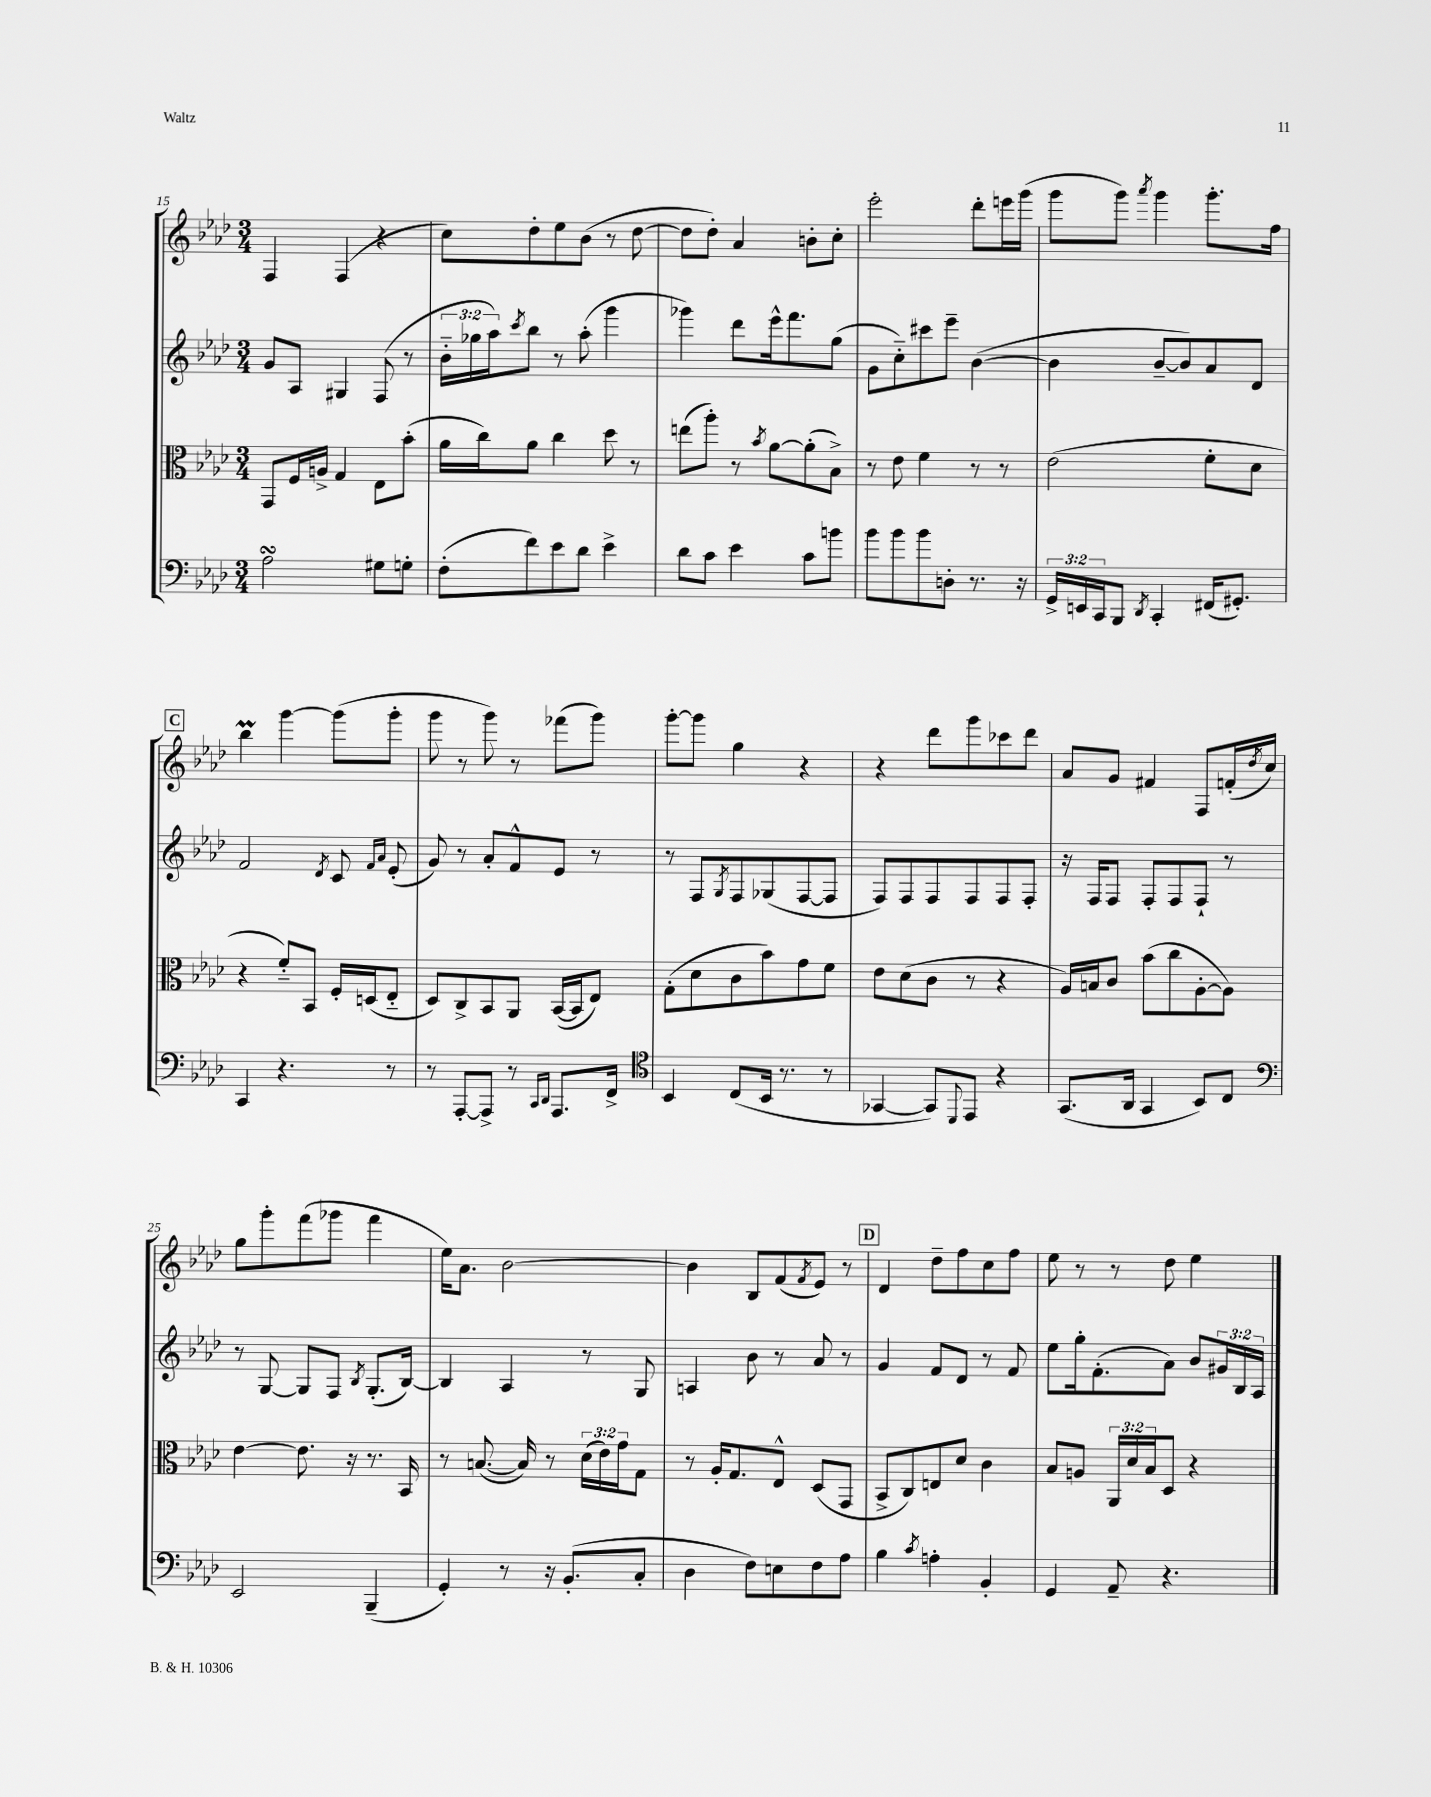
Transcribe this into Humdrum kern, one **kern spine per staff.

**kern	**kern	**kern	**kern
*staff4	*staff3	*staff2	*staff1
*clefF4	*clefC3	*clefG2	*clefG2
*k[b-e-a-d-]	*k[b-e-a-d-]	*k[b-e-a-d-]	*k[b-e-a-d-]
*M3/4	*M3/4	*M3/4	*M3/4
2A-	8GG	8g	4F
.	16F	8A-	.
.	16A^	.	.
.	4G	4G#	(4F
8G#	8E-	(8F	4r
8G'	(8b-'	8r	.
=	=	=	=
(8F'	16a-	24b-'~	8cc)
.	.	24gg-	.
.	16cc)	.	.
.	.	24aa-)	.
.	.	8qccc	.
8f)	8a-	8bb-	8dd-'
8e-	4cc	8r	8ee-
8d-	.	(8aa-'	(8b-
4e-^	8dd-	4ggg	8r
.	8r	.	[8dd-
=	=	=	=
8d-	(8ee	4ggg-)	8dd-]
8c	8aa-')	.	8dd-')
4e-	8r	8ddd-	4a-
.	8qb-	.	.
.	[8a-	16eee-^^	.
.	.	8.fff	.
8c	(8a-']	.	8b'
8b	8B-^)	(8gg	8cc'
=	=	=	=
8b-	8r	8g	2eee-'
8b-	8e-	8cc'~)	.
8b-	4f	8ccc#	.
8D'	.	8eee-~	.
8.r	8r	([4b-	8ddd-'
.	8r	.	16eee
16r	.	.	(16ggg
=	=	=	=
24GG^	(2e-	4b-]	8ggg
24EE	.	.	.
24CC	.	.	.
8BBB-	.	.	8ggg)
8qDD-	.	.	8qaaa-
4CC'	.	[8b-~	4ggg
.	.	8b-])	.
(16FF#	8f'	8a-	8.ggg'
8.GG#')	.	.	.
.	8d-	8d-	.
.	.	.	16ff
=	=	=	=
4CC	4r	2f	4bb-
4.r	8f'~)	.	[4ggg
.	8BB-	.	.
.	.	8qd-	.
.	16F'	8c	(8ggg]
.	(16D	.	.
.	.	16qqf	.
.	.	16qqa-	.
8r	8E-'~	(8e-'	8ggg'
=	=	=	=
8r	8D-)	8g)	8ggg
[8AAA-'	8C^	8r	8r
8AAA-^]	8BB-	8a-'	8ggg)
8r	8AA-	8f^^	8r
16qqCC	.	.	.
16qqDD-	.	.	.
8.AAA-	([16BB-	8e-	(8fff-
.	16BB-]	.	.
.	8E-)	8r	8ggg)
16FF^	.	.	.
=	=	=	=
*clefC4	*	*	*
4BB-	(8G'	8r	[8ggg'
.	8d-	8F	8ggg]
.	.	8qG	.
(8C	8c	8F	4gg
16BB-	8b-)	(8G-	.
8.r	.	.	.
.	8g	[8F	4r
8r	8f	8F]	.
=	=	=	=
[4GG-	8e-	8F)	4r
.	(8d-	8F	.
8GG-])	8c	8F	8ddd-
8qqDD-	.	.	.
8EE-	8r	8F	8ggg
4r	4r	8F	8ccc-
.	.	8F'	8ddd-
=	=	=	=
(8.GG	16A-)	16r	8a-
.	16B	16F	.
.	8c	8F	8g
16AA-	.	.	.
4GG	(8b-	8F'	4f#
.	8cc	8F	.
8BB-)	[8A-'	8F`	8F
8C	8A-])	8r	(16f'
.	.	.	8qdd-
.	.	.	16cc)
=	=	=	=
*clefF4	*	*	*
2EE-	[4e-	8r	8gg
.	.	[8G	8ggg'
.	8.e-]	8G]	(8fff
.	.	8F	8ggg-
.	16r	.	.
.	.	8qB-	.
(4BBB-~	8.r	(8.G'	4fff
.	16BB-	[16B-)	.
=	=	=	=
4GG')	8r	4B-]	16ee-)
.	.	.	8.a-
.	([8.B	.	.
8r	.	4A-	[2b-
.	16B])	.	.
16r	8r	.	.
(8.BB-'	.	.	.
.	(24d-	8r	.
.	24e-)	.	.
.	24g	.	.
8C'	8G	8G	.
=	=	=	=
4D-	8r	4A	4b-]
.	16A-'	.	.
.	8.G	.	.
8F)	.	8b-	8B-
8E	8E-^^	8r	(8f
.	.	.	8qf
8F	(8D-	8a-	8e-)
8A-	8GG	8r	8r
=	=	=	=
4B-	8BB-^	4g	4d-
.	8C)	.	.
8qc	.	.	.
4A'	8E	8f	8dd-~
.	8d-	8d-	8ff
4BB-'	4c	8r	8cc
.	.	8f	8ff
=	=	=	=
4GG	8B-	8ee-	8ee-
.	8A	16gg'	8r
.	.	(8.f'	.
8AA-~	24AA-	.	8r
.	24d-	.	.
.	24B-	.	.
4.r	8D-	8a-)	8dd-
.	4r	8b-	4ee-
.	.	24g#	.
.	.	24B-	.
.	.	24A-	.
==	==	==	==
*-	*-	*-	*-
